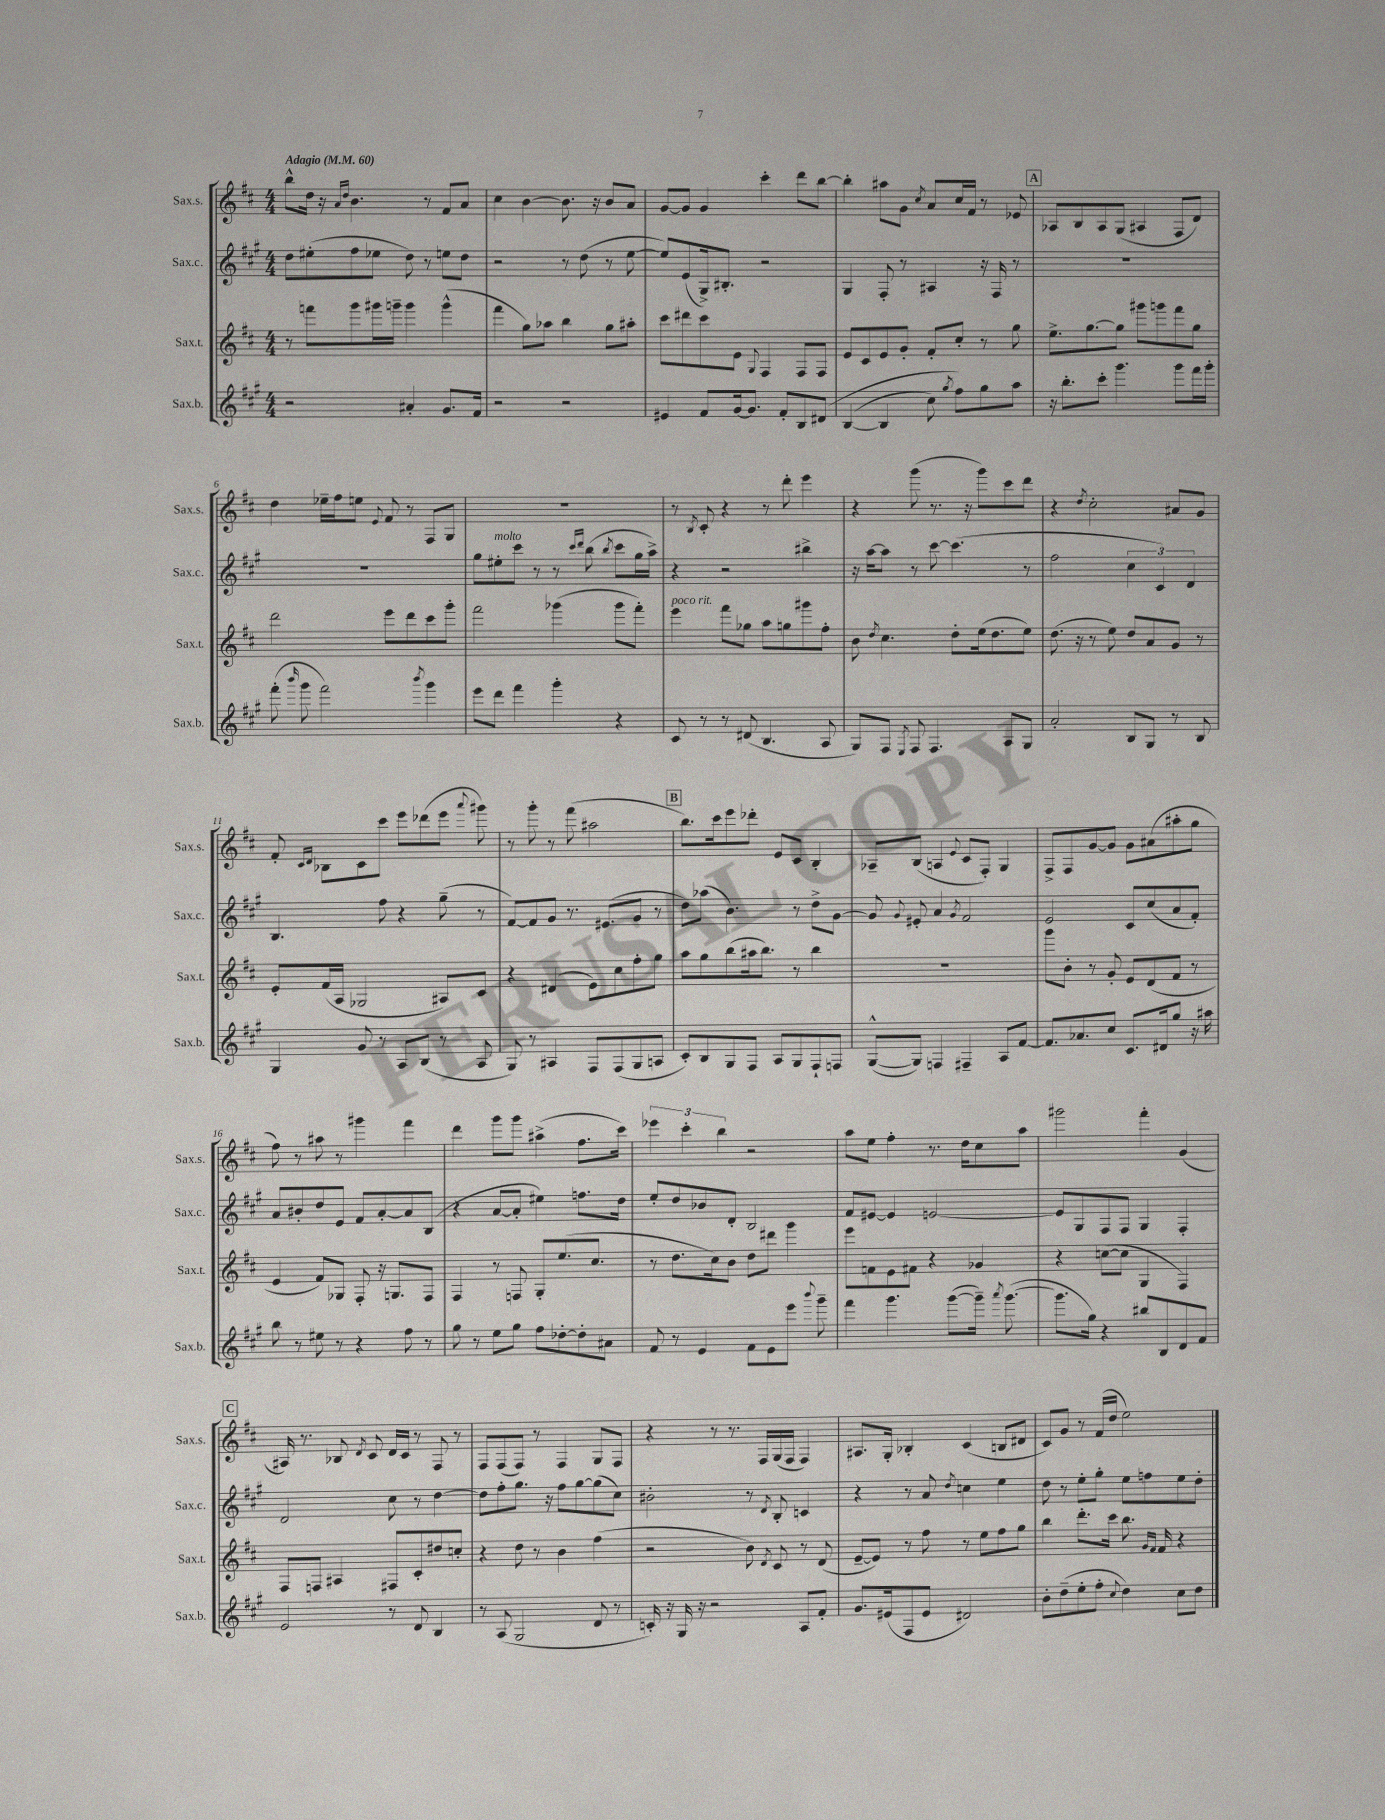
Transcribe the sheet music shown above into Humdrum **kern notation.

**kern	**kern	**kern	**kern
*staff4	*staff3	*staff2	*staff1
*clefG2	*clefG2	*clefG2	*clefG2
*k[f#c#g#]	*k[f#c#]	*k[f#c#g#]	*k[f#c#]
*M4/4	*M4/4	*M4/4	*M4/4
*MM60	*MM60	*MM60	*MM60
2r	8r	8dd\L	8bb^^\L
.	8fff\L	(8ee#'\	16dd\Jk
.	.	.	16r
.	.	.	16qqa/LL
.	.	.	16qqdd/JJ
.	8ggg\	8ff#\	4.b\
.	16ggg#\L	8ee-\J	.
.	16ggg~\JJ	.	.
4a#'/	4ggg\	8dd\)	.
.	.	8r	8r
8.g#/L	(4ggg^^\	8ee\L	8f#/L
.	.	8dd\J	8a/J
16f#/Jk	.	.	.
=	=	=	=
2r	4fff#\	2r	4cc#\
.	8gg\L)	.	[4b\
.	8aa-\J	.	.
2r	4bb\	8r	8.b\]
.	.	(8dd\	.
.	.	.	16r
.	8gg\L	8r	8b/L
.	8aa#'\J	[8ee\	8a/J
=	=	=	=
4e#/	8ccc#\L	8ee/]L)	[8g/L
.	8ddd#\	(8e/	8g/]J
8f#/L	8ccc#\	16G#^/k)	4g/
.	.	8.B#'/J	.
[16g#/k	8e\J	.	.
8.g#/]J	.	.	.
.	8qqG/	.	.
.	4F#/	2r	4ccc#'\
8f#'/L	.	.	.
8B/	8F#/L	.	8ddd\L
&(8d#/J	8F#/J	.	[8bb\J
=	=	=	=
([4B/	8e/L	4G#/	4bb'\]
.	8c#/	.	.
4B/]	8e/	8F#'/	8aa#\L
.	8g'/J	8r	8g\J
.	.	.	8qcc#/
8cc#\)	8f#'/L	4A#/	8a/L
8qgg#/	.	.	.
8ff#\L&)	8cc#'/J	.	16cc#/L
.	.	.	16f#/JJ
8gg#\	8r	16r	8r
.	.	16F#/	.
8aa\J	8gg\	8r	8e-/
=	=	=	=
16r	8.ee^\L	1r	8A-/L
8.bb'\L	.	.	.
.	.	.	8B/
.	[8.gg\	.	.
8ccc#'\J	.	.	8A-/
4.ggg#\	8gg\]J	.	(8G/J
.	8ggg#\L	.	4A#/
.	8ggg\	.	.
8ggg#\L	8fff#\	.	8F#/L
16fff#\L	8gg\J	.	8d/J)
16ggg#'\JJ	.	.	.
=	=	=	=
(8fff#'\	2ddd\	1r	4dd\
16qqbbb/	.	.	.
8ggg#\	.	.	.
2fff#\)	.	.	16ee-~\LL
.	.	.	16ff#\J
.	.	.	8ee\J
.	.	.	8qqe/
.	8eee\L	.	8f#/
.	8ddd\	.	8r
8qbbb/	.	.	.
4ggg#\	8ccc#\	.	8F#/L
.	8ggg'\J	.	8G/J
=	=	=	=
8eee\L	2fff#\	8gg#\L	1r
8ddd\J	.	8ee#'\	.
4fff#\	.	8ccc#\J	.
.	.	8r	.
4ggg#'\	(4ggg-\	8r	.
.	.	16qqccc#/LL	.
.	.	16qqddd/JJ	.
.	.	(8bb\	.
.	.	8qbb/	.
4r	8ggg-\L	8ccc#\L	.
.	8fff#'\J)	16gg#\L	.
.	.	16aa^\JJ)	.
=	=	=	=
8c#/	4eee\	4r	8r
.	.	.	8qB/
8r	.	.	8c#'/
8r	8fff#\L	2r	4r
(8d#/	8gg-\J	.	.
4.B/	8aa\L	.	8r
.	8gg\	.	8ddd'\
.	8ggg#\	4bb#^\	4eee\
8A/	8ff#'\J	.	.
=	=	=	=
8G#/L)	8b\	16r	4r
.	.	[16aa\LK	.
.	8qdd/	.	.
8F#/J	4.cc#\	8aa\]J	.
8qE/	.	.	.
8F#/	.	8r	(8ggg\
4.F#/	.	[8ccc#\	8.r
.	8dd'\L	(4.ccc#\]	.
.	.	.	16r
.	(16ee\k	.	8ggg\L)
.	8.dd\	.	.
8A/L	.	.	8ccc#\
8G#/J	8ee\J)	8r	8ddd\J
=	=	=	=
2a'/	(8.dd\	2ff#\	4r
.	16r	.	.
.	.	.	8qdd/
.	8r	.	2cc#'\
.	8ee\)	.	.
8B/L	8dd/L	6cc#\	.
8G#/J	8a/	.	.
.	.	6c#/)	.
8r	8g/J	.	8a#/L
.	.	6d/	.
8B/	8r	.	8g/J
=	=	=	=
4G#/	8e'/L	4.B/	8f#'/
.	.	.	16qqc#/LL
.	.	.	16qqd/JJ
.	(16f#/L	.	8B-\L
.	16A/JJ	.	.
8g#/	2G-/	.	8c#\
8r	.	8ff#\	8ccc#\J
8A/L	.	4r	8eee\L
(8B/J	.	.	(8ddd-\
8r	8A#/L)	(8gg#~\	8eee\J
.	.	.	8qqaaa/
8A/	8c#/J	8r	8ggg#\)
=	=	=	=
8G#/)	4r	[8f#/L)	8r
8r	.	8f#/]	8ggg'\
4A#/	(4d#/	8g#/J	8r
.	.	8.r	(8fff#\
8F#/L	8e\L)	.	2aa#\
.	.	(8.e#/L	.
(8F#/	8cc#\	.	.
8G#/	8ff#'\	8g#/J	.
8A/J	8gg\J	8r	.
=	=	=	=
8c#'/L)	8aa\L	8dd\L)	8.bb\L)
8B/	8gg\	(8aa-\J	.
.	.	.	16ccc#\k
8G#/	(8bb\	4.b\)	8eee\
8F#/J	16aa#\k	.	8ddd-'\J
.	8.bb\J)	.	.
8A/L	.	.	8e/L
8G#/	8r	8r	8c#/J
8F#`/	4bb\	8dd^\L	4B'/
8F/J	.	[8g#\J	.
=	=	=	=
([8G#^^/L	1r	8g#/]	8A-~/L
.	.	8qqg#/	.
8G#/]J)	.	8e#'/	(8B/J
4F/	.	4a/	4A/
.	.	8qg#/	8qqe/
4F#~/	.	2f#/	8c#/L
.	.	.	8F#'/J)
8A/L	.	.	4G/
[8f#/J	.	.	.
=	=	=	=
8.f#/]L	8ggg\L	2e/	8F#^/L
.	8b'\J	.	8F#/
8.a-/	.	.	.
.	8r	.	[8g/
8cc#/J	8g'/	.	8g/]J
8.c#/L	8e/L	8c#/L	8g\L
.	(8d/	(8cc#/	(8a#\
16d#/k	.	.	.
8gg#/J	8f#/J	8a/	8aa#'\
16r	8r	8f#'/J)	8gg\J
16aa#\	.	.	.
=	=	=	=
8bb\	4e/	8a/L	8ff#\)
8r	.	8b#'/	8r
8ee#\	8f#/L)	8dd/	8aa#\
8r	8G-/J	8e/J	8r
4r	8F#'/	8f#/L	4ggg#\
.	16r	[8a'/	.
.	8.G/L	.	.
8ff#\	.	8a/]	4fff#\
8r	8F#/J	(8B/J	.
=	=	=	=
8gg#\	4F#/	4r	4ddd\
8r	.	.	.
8ee\L	8r	[8a/L	8ggg\L
8gg#\J	8F/	8a'/]J	8ggg\J
8ff#\L	8G'/L	4ee#\)	(4aa#^\
[8dd-'\	(8.ee/	.	.
8dd-'\]	.	8.ff\L	8.ff#\L
.	8.cc#/J	.	.
8a#\J	.	.	.
.	.	16dd\Jk	16ccc#\Jk)
=	=	=	=
8f#/	8r	8ee'/L	6eee-\
8r	8.dd\L	8dd/	.
.	.	.	6ccc#'\
4e/	.	8b-/	.
.	16cc#\k)	.	.
.	.	.	6bb\
.	8b\J	8d'/J	.
8f#\L	8dd\L	2B/	2r
8e\	8ddd#\J	.	.
8eee\J	4ggg\	.	.
8qqbbb/	.	.	.
8ggg#~\	.	.	.
=	=	=	=
4fff#\	8eee\L	8f#/L	8aa\L
.	8f\	[8e#/J	8ee\J
4.ggg#\	8e\	4e#/]	4ff#'\
.	8f#\J	.	.
.	4r	[2e/	8.r
([8ggg#\L	.	.	.
.	.	.	16dd\LK
16ggg#~\]Jk)	4g-/	.	8cc#\
8qaaa/	.	.	.
([8.ggg#\	.	.	.
.	.	.	8aa\J
=	=	=	=
8.ggg#\]L	4r	8e/]L	2ggg#\
.	.	8G#/	.
16gg#\Jk)	.	.	.
4r	([8cc\L	8F#/	.
.	8cc\]J	8F#/J	.
8bb#/L	4G/	4G#/	4fff#'\
8B/	.	.	.
8d/	4F#/)	4F#'/	(4g/
8f#/J	.	.	.
=	=	=	=
2e/	8F#/L	2d/	16A#/)
.	.	.	8.r
.	8F/J	.	.
.	4A#/	.	8B-/
.	.	.	8qd/
.	.	.	8c#/
8r	8F#/L	8cc#\	16d/LL
.	.	.	16c#/JJ
8d/	8c#'/	8r	8r
4B/	8dd#/	[4dd\	8F#/
.	8cc'/J	.	8r
=	=	=	=
8r	4r	8dd\]L	8F#/L
(8A/	.	8ff#'\	(8F#/
2G#/	8dd\	8.gg#\J	8F#/J)
.	8r	.	8r
.	.	16r	.
.	4b\	8ff#\L	4F#/
.	.	[8gg#\	.
8d/	(4ff#\	(8gg#\]	8G/L
8r	.	8cc#\J)	8F#/J
=	=	=	=
16c'/)	2r	2b#'\	4r
16r	.	.	.
16G#/	.	.	.
16r	.	.	.
2r	.	.	8r
.	.	.	8.r
.	8b\)	8r	.
.	.	.	16F#/LL
.	8qd/	8qd/	.
.	8c#/	8B'/	(16G/
.	.	.	16F#/JJ
8A/L	8r	4c/	4F#/)
8f#'/J	(8d/	.	.
=	=	=	=
8.g#/L	[8e~/L	4r	8.A#/L
.	8e/]J)	.	.
(16e#/k	.	.	16G'/Jk
8F#/	8r	8r	4B-'/
8e#/J	8ff#\	8a/	.
.	.	8qdd/	.
2d#/)	8r	4cc\	(4c#/
.	8ee\L	.	.
.	8ff#\	4ee\	8B/L
.	8gg\J	.	8d#/J
=	=	=	=
8b'\L	4bb\	8dd\	8c#/L)
(8dd~\	.	8r	8g/J
8ee'\	8.ddd'\L	8ee'\L	8r
8ff#'\J	.	8gg#'\J	(16f#/LL
.	16ccc#\Jk	.	16dd/JJ
8qqcc#/	.	.	.
4dd\)	8.bb\	8ee\L	2ee\)
.	.	8ff\	.
.	16qqg/LL	.	.
.	16qqf#/JJ	.	.
.	16f#/	.	.
8cc#\L	4r	8ee\	.
8dd\J	.	8dd'\J	.
==	==	==	==
*-	*-	*-	*-
